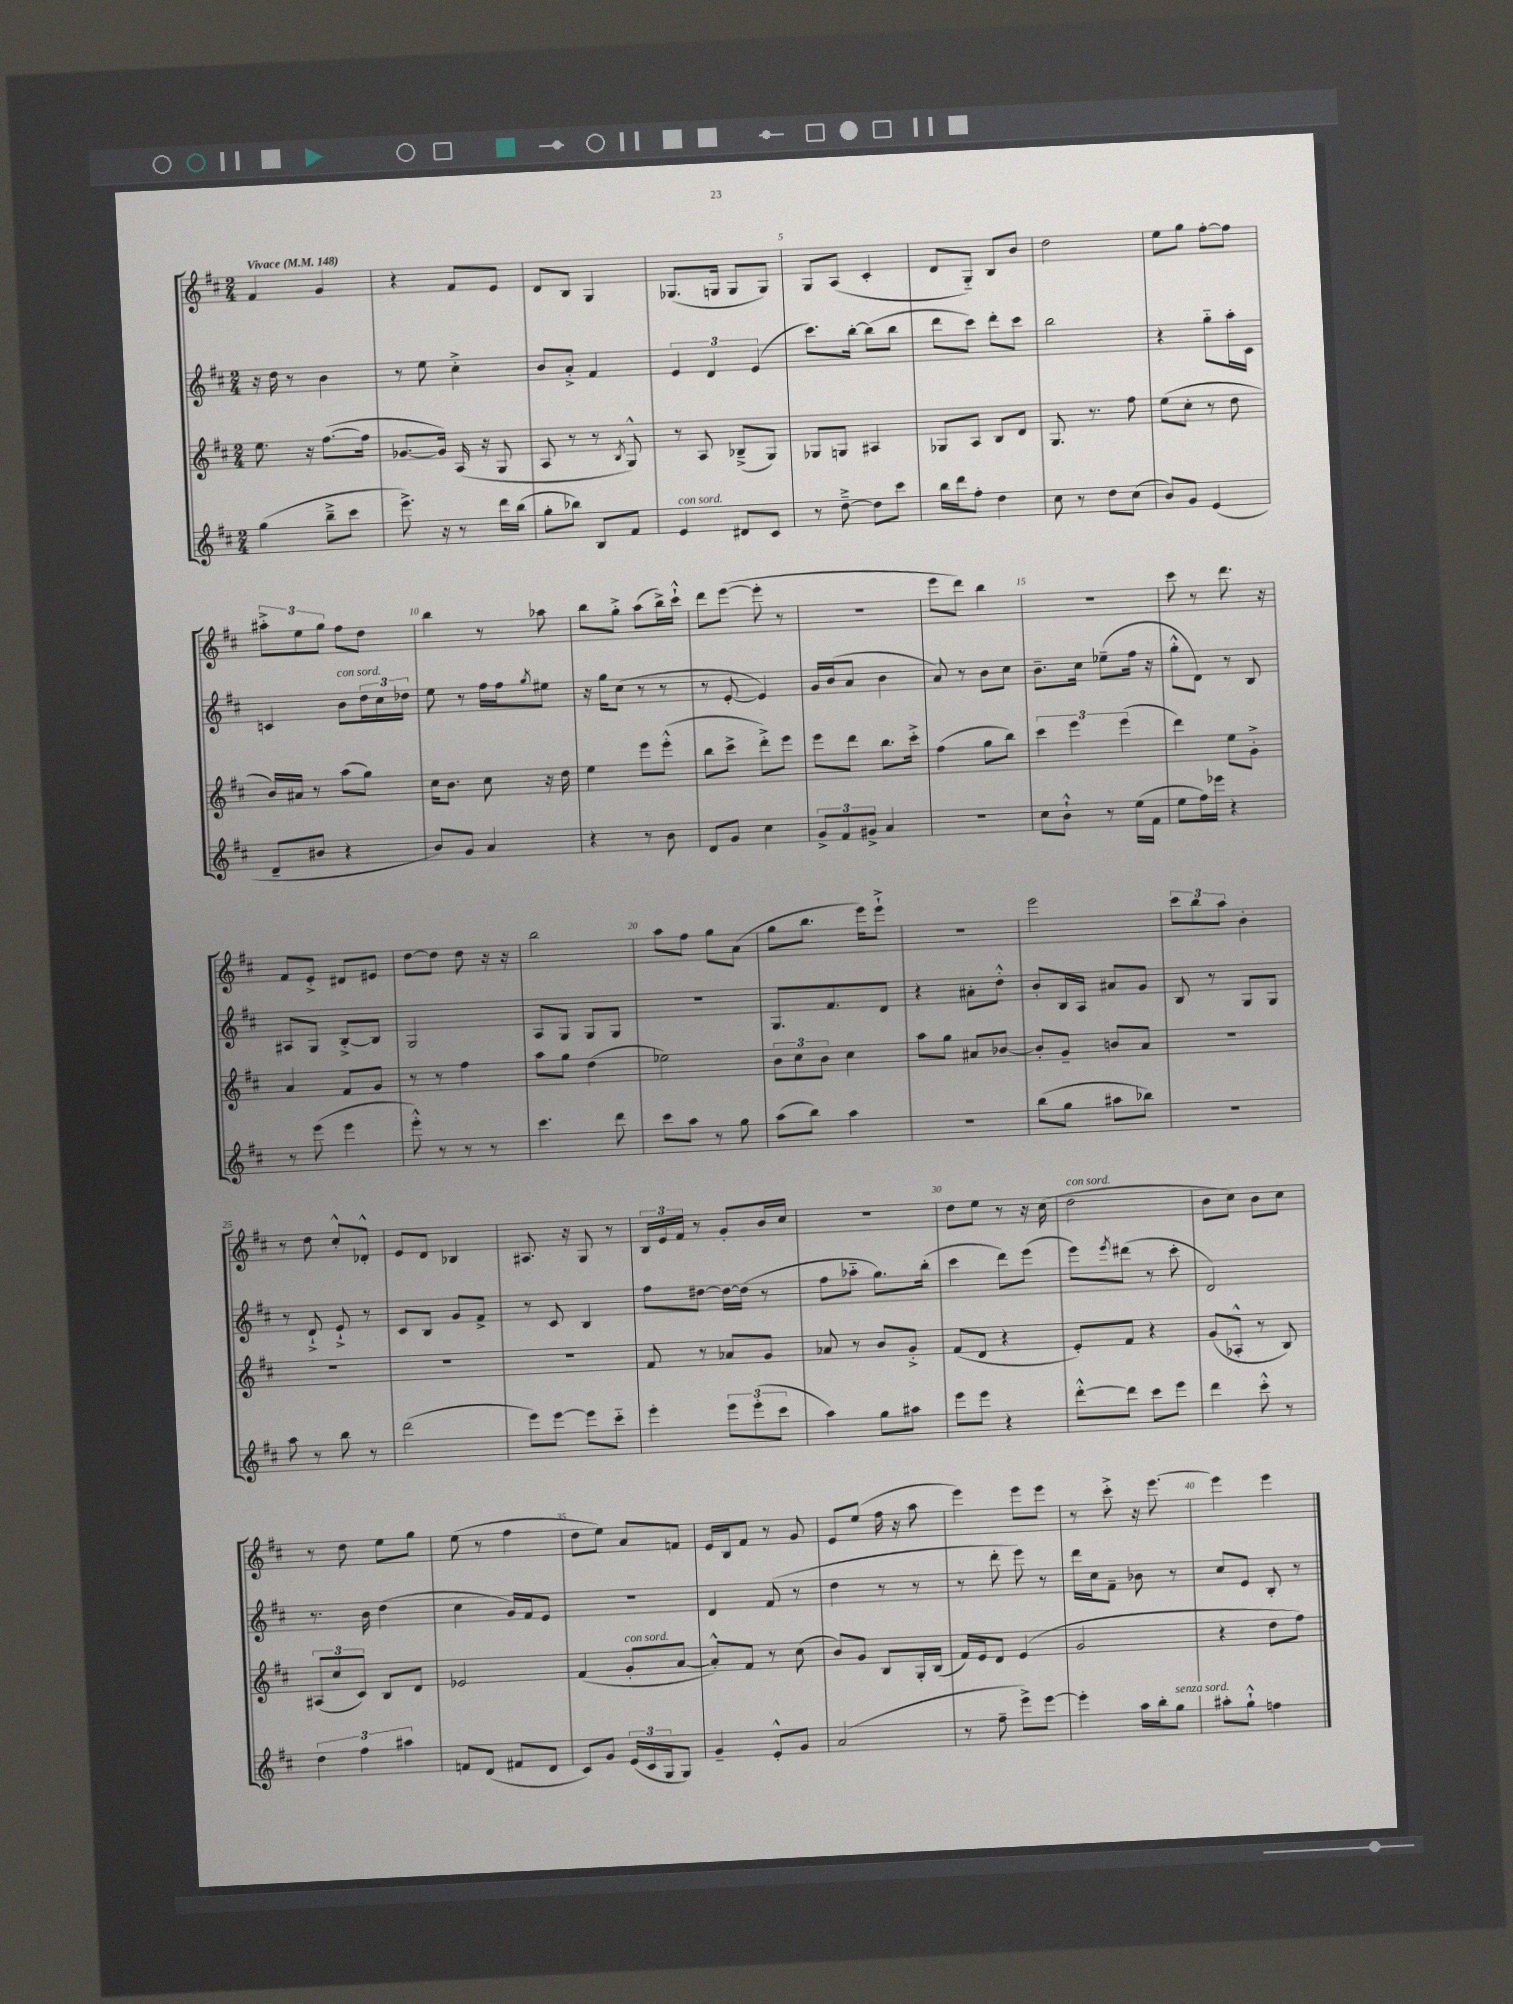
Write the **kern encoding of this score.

**kern	**kern	**kern	**kern
*part4	*part3	*part2	*part1
*staff4	*staff3	*staff2	*staff1
*clefG2	*clefG2	*clefG2	*clefG2
*k[f#c#]	*k[f#c#]	*k[f#c#]	*k[f#c#]
*M2/4	*M2/4	*M2/4	*M2/4
*MM148	*MM148	*MM148	*MM148
=1	=1	=1	=1
!	!	!	!LO:TX:a:B:t=Vivace
(4gg\	8.ee\	16r	4f#/
.	.	16dd\	.
.	.	8r	.
.	16r	.	.
8bb~^\L	([8.ff#\L	4b\	4g/
8ccc#\J	.	.	.
.	16ff#\Jk]	.	.
=2	=2	=2	=2
8.eee^\)	[8.g-X/L	8r	4r
.	.	8ee\	.
16r	16g-/Jk])	.	.
8r	(16A/	4cc#'^\	8f#/L
.	16r	.	.
16ddd\LL	8G/	.	8e/J
(16bb\JJ	.	.	.
=3	=3	=3	=3
8gg'\L	8A/	8b/L	8d/L
8bb-X\J)	8r	8a'^/J	8B/J
8B/L	8r	4f#/	4G/
.	8qB/	.	.
8f#/J	8G^^/)	.	.
=4	=4	=4	=4
!LO:TX:a:i:t=con sord.	!	!	!
4e/	8r	6e/	(8.G-X/L
.	8A/	.	.
.	.	6d/	.
.	.	.	16Gn/Jk
8d#X/L	(8B-X~^/L	.	8G/L
.	.	(6e/	.
8c#/J	8G/J)	.	8G/J)
=5	=5	=5	=5
8r	8G-X/L	8.ccc#\L)	8G/L
[8dd~^\	8Gn/J	.	(8A/J
.	.	[16bb'\Jk	.
8dd\L]	4A#X/	(8bb\L]	4c#'/
8ccc#\J	.	8bb\J	.
=6	=6	=6	=6
16bb\LL	8G-X/L	8ddd\L	8d/L
16ddd\J	.	.	.
8ff#'\J	8A/J	8ccc#\J)	8G/J)
4dd\	8B/L	8ddd'\L	8B/L
.	8d/J	8ccc#\J	8b/J
=7	=7	=7	=7
8cc#\	8.G/	2bb\	2dd\
8r	.	.	.
.	8.r	.	.
8dd\L	.	.	.
(8cc#\J	8ff#\	.	.
=8	=8	=8	=8
8b/L)	(8ee\L	4r	8ee\L
8g/J	8cc#'\J	.	8gg\J
(4e/	8r	8gg\L	[8ff#'\L
.	8dd\	16aa'\L	8ff#\J]
.	.	16c#\JJ	.
!!LO:LB:g=z
=9	=9	=9	=9
8d~/L	16b/LL)	4cn/	12aa#X'^\L
.	16a#X/JJ	.	.
.	.	.	12ee\
8b#X/J	8r	.	.
.	.	.	12gg\J
!	!	!LO:TX:a:i:t=con sord.	!
4r	(8aa\L	8b\L	8ff#\L
.	8gg\J)	24dd\L	8dd\J
.	.	24cc#\	.
.	.	24dd-X\JJ	.
=10	=10	=10	=10
8b/L)	16cc#\KL	8ee\	4bb\
.	8.b\J	.	.
8g/J	.	8r	.
4a/	8cc#\	16ff#\LL	8r
.	.	16ff#\J	.
.	.	8qgg/	.
.	16r	8ee#X\J	8aa-X\
.	16dd\	.	.
=11	=11	=11	=11
4r	4ee\	16r	8bb\L
.	.	16gg\KL	.
.	.	(8cc#\J	8gg'^\J
8r	8eee\L	8r	(8aa\L
8b\	(8eee'^^\J	8r	16bb^\L)
.	.	.	16ccc#`^^\JJ
=12	=12	=12	=12
8d/L	8bb\L	8r	8ddd\L
8g/J	8ccc#^\J	[8e'/	([8eee\J
4cc#\	8ddd'^\L)	4e/])	8eee'\]
.	8eee\J	.	8r
=13	=13	=13	=13
12g^/L	8eee\L	16g/LL	2r
.	.	(16b/J	.
12f#/	.	.	.
.	8ddd\J	8a/J	.
12g#X^/J	.	.	.
4a/	8.bb\L	4b\	.
.	16ccc#'^\Jk	.	.
=14	=14	=14	=14
2r	(4ff#\	8a/)	8eee\L
.	.	8r	8ddd\J)
.	8gg\L	8b\L	4bb\
.	8bb\J)	8cc#\J	.
=15	=15	=15	=15
8cc#\L	6ccc#\	8.b~\L	2r
8b`^^\J	.	.	.
.	6eee\	.	.
.	.	16cc#\Jk	.
8r	.	(8ee-X~\L	.
.	(6eee\	.	.
(16ee\LL	.	16ff#\Jk	.
16f#\JJ	.	16r	.
=16	=16	=16	=16
8ee\L	4ddd\)	8gg'^^\L	8ccc#\
16ff#\L)	.	8d\J)	8r
16eee-X\JJ	.	.	.
4r	8ee\L	8r	8.ddd\
.	8g'^\J	8B/	.
.	.	.	16r
!!LO:LB:g=z
=17	=17	=17	=17
8r	4a/	8A#X/L	8f#/L
(8eee\	.	8G/J	8e'^/J
4eee\	8f#/L	[8B'^/L	8d#X/L
.	8g/J	8B/J]	8e#X/J
=18	=18	=18	=18
8eee'^^\)	8r	2G/	[8dd\L
8r	8r	.	8dd\J]
8r	4ff#\	.	8dd\
8r	.	.	16r
.	.	.	16r
=19	=19	=19	=19
4.ccc#\	8aa\L	8A/L	2bb\
.	8gg\J	8G/J	.
.	(4dd\	8G/L	.
8ddd\	.	8G/J	.
=20	=20	=20	=20
8ccc#\L	2ee-X\)	2r	8aa\L
8aa\J	.	.	8ff#\J
8r	.	.	8gg\L
8gg\	.	.	(8a\J
=21	=21	=21	=21
(8aa\L	12b\L	8.G/L	8gg\L
.	12cc#\	.	.
8bb\J)	.	.	8.bb\J
.	12b\J	.	.
.	.	8.f#/	.
4aa\	4cc#\	.	.
.	.	.	16eee\KL)
.	.	8d/J	8eee`^\J
=22	=22	=22	=22
2r	8aa\L	4r	2r
.	8gg\J	.	.
.	8a#X/L	8a#X'\L	.
.	[8b-X/J	8dd'^^\J	.
=23	=23	=23	=23
(8bb\L	8b-'/L]	8b'/L	2eee\
8gg\J	8g~/J	16B/L	.
.	.	16A/JJ	.
8aa#X\L	8bn/L	8a#X/L	.
8bb-X\J)	8a/J	8g/J	.
=24	=24	=24	=24
2r	2r	8B/	12ccc#\L
.	.	.	12bb\
.	.	8r	.
.	.	.	12aa\J
.	.	8G/L	4b'\
.	.	8G/J	.
!!LO:LB:g=z
=25	=25	=25	=25
8aa\	2r	8r	8r
8r	.	8d`^/	8dd\
8bb\	.	8e`^/	8cc#'^^/L
8r	.	8r	8d-X'^^/J
=26	=26	=26	=26
(2ddd\	2r	8c#/L	8e/L
.	.	8B/J	8d/J
.	.	8g/L	4B-X/
.	.	8f#^/J	.
=27	=27	=27	=27
8eee\L)	2r	8r	8.A#X/
[8eee\J	.	8c#/	.
.	.	.	16r
8eee\L]	.	4B/	8G/
8ccc#\J	.	.	8r
=28	=28	=28	=28
4eee'\	8f#/	8ff#\L	24B/LL
.	.	.	24e/
.	.	.	24f#/JJ
.	8r	[8dd#X\J	8r
12eee\L	8a-X/L	16dd#\LL_	8g'/L
.	.	(16dd#\JJ]	.
(12eee'\	.	.	.
.	8g/J	8r	16b/L
12ccc#\J	.	.	.
.	.	.	16cc#/JJ
=29	=29	=29	=29
4aa\)	8a-X/	8ff#\L	2r
.	8r	8aa-X\J	.
8gg\L	8b/L	8.gg\L)	.
8aa#X\J	8g'^/J	.	.
.	.	(16bb'\Jk	.
=30	=30	=30	=30
8eee\L	(8f#/L	4ccc#\	8dd\L
8eee\J	8d/J	.	8ee\J
4r	4r	8ddd\L)	8r
.	.	(8eee\J	16r
.	.	.	(16cc#\
=31	=31	=31	=31
!	!	!	!LO:TX:a:i:t=con sord.
[8ddd'^^\L	8e'/L)	8eee\L)	2dd\
.	.	8qeee/	.
8ddd\J]	8f#/J	(8ddd#X\J	.
8ccc#\L	4r	8r	.
8eee\J	.	8ccc#'\	.
=32	=32	=32	=32
4ddd\	(8g/L	2d/)	8b\L
.	8A-X'^^/J	.	8cc#\J)
8ccc#'^^\	8r	.	8b\L
8r	8B/)	.	8cc#\J
!!LO:LB:g=z
=33	=33	=33	=33
6dd\	(12A#X/L	8.r	8r
.	12cc#/	.	.
.	.	.	8dd\
6ff#\	12c#/J)	.	.
.	.	16b\	.
.	8B/L	(4dd\	8ee\L
6aa#X\	.	.	.
.	8d/J	.	8gg\J
=34	=34	=34	=34
8fn/L	2e-X/	4cc#\	(8ee\
(8d/J	.	.	8r
8f#X/L	.	16g/LL)	4ff#\
.	.	16f#/J	.
8d/J	.	8e/J	.
=35	=35	=35	=35
8c#/L)	(4f#/	2r	8dd\L
8g/J	.	.	8ee\J)
!	!LO:TX:a:i:t=con sord.	!	!
(24e/LL	8g'/L	.	8a/L
24c#/	.	.	.
24G/J	.	.	.
8G/J)	[8a/J	.	8fn/J
=36	=36	=36	=36
4g~/	8a'^^/L])	4d/	16e/LL
.	.	.	16B/J
.	8f#/J	.	8f#/J
8e'^^/L	8r	(8f#/	8r
8g/J	(8cc#\	8r	8g/
=37	=37	=37	=37
(2a/	8b/L)	4dd\	8e/L
.	8g/J	.	(8ee/J
.	8B/L	8r	16ff#\
.	.	.	16r
.	16G'/L	8r	8aa\
.	(16B/JJ	.	.
=38	=38	=38	=38
8r	16f#/LL)	8r	4eee\)
.	16e/J	.	.
8ff#~\	8d/J	8ddd'\	.
8eee^\L)	(4e/	8eee\)	8eee\L
[8eee\J	.	8r	8eee\J
=39	=39	=39	=39
4eee'\]	2g/	16ddd\LL	8r
.	.	16cc#\J	.
.	.	8f#~\J	8ccc#'^\
16aa\LL	.	8b-X\	16r
16bb'\J	.	.	[8.eee\
!LO:TX:a:i:t=senza sord.	!	!	!
8gg\J	.	8r	.
=40	=40	=40	=40
8aa#X'\L	4r	8cc#/L	4eee\]
8gg`^^\J	.	8e/J	.
4ffn\	8dd\L	8B'/	4eee\
.	8ff#\J)	8r	.
==	==	==	==
*-	*-	*-	*-
